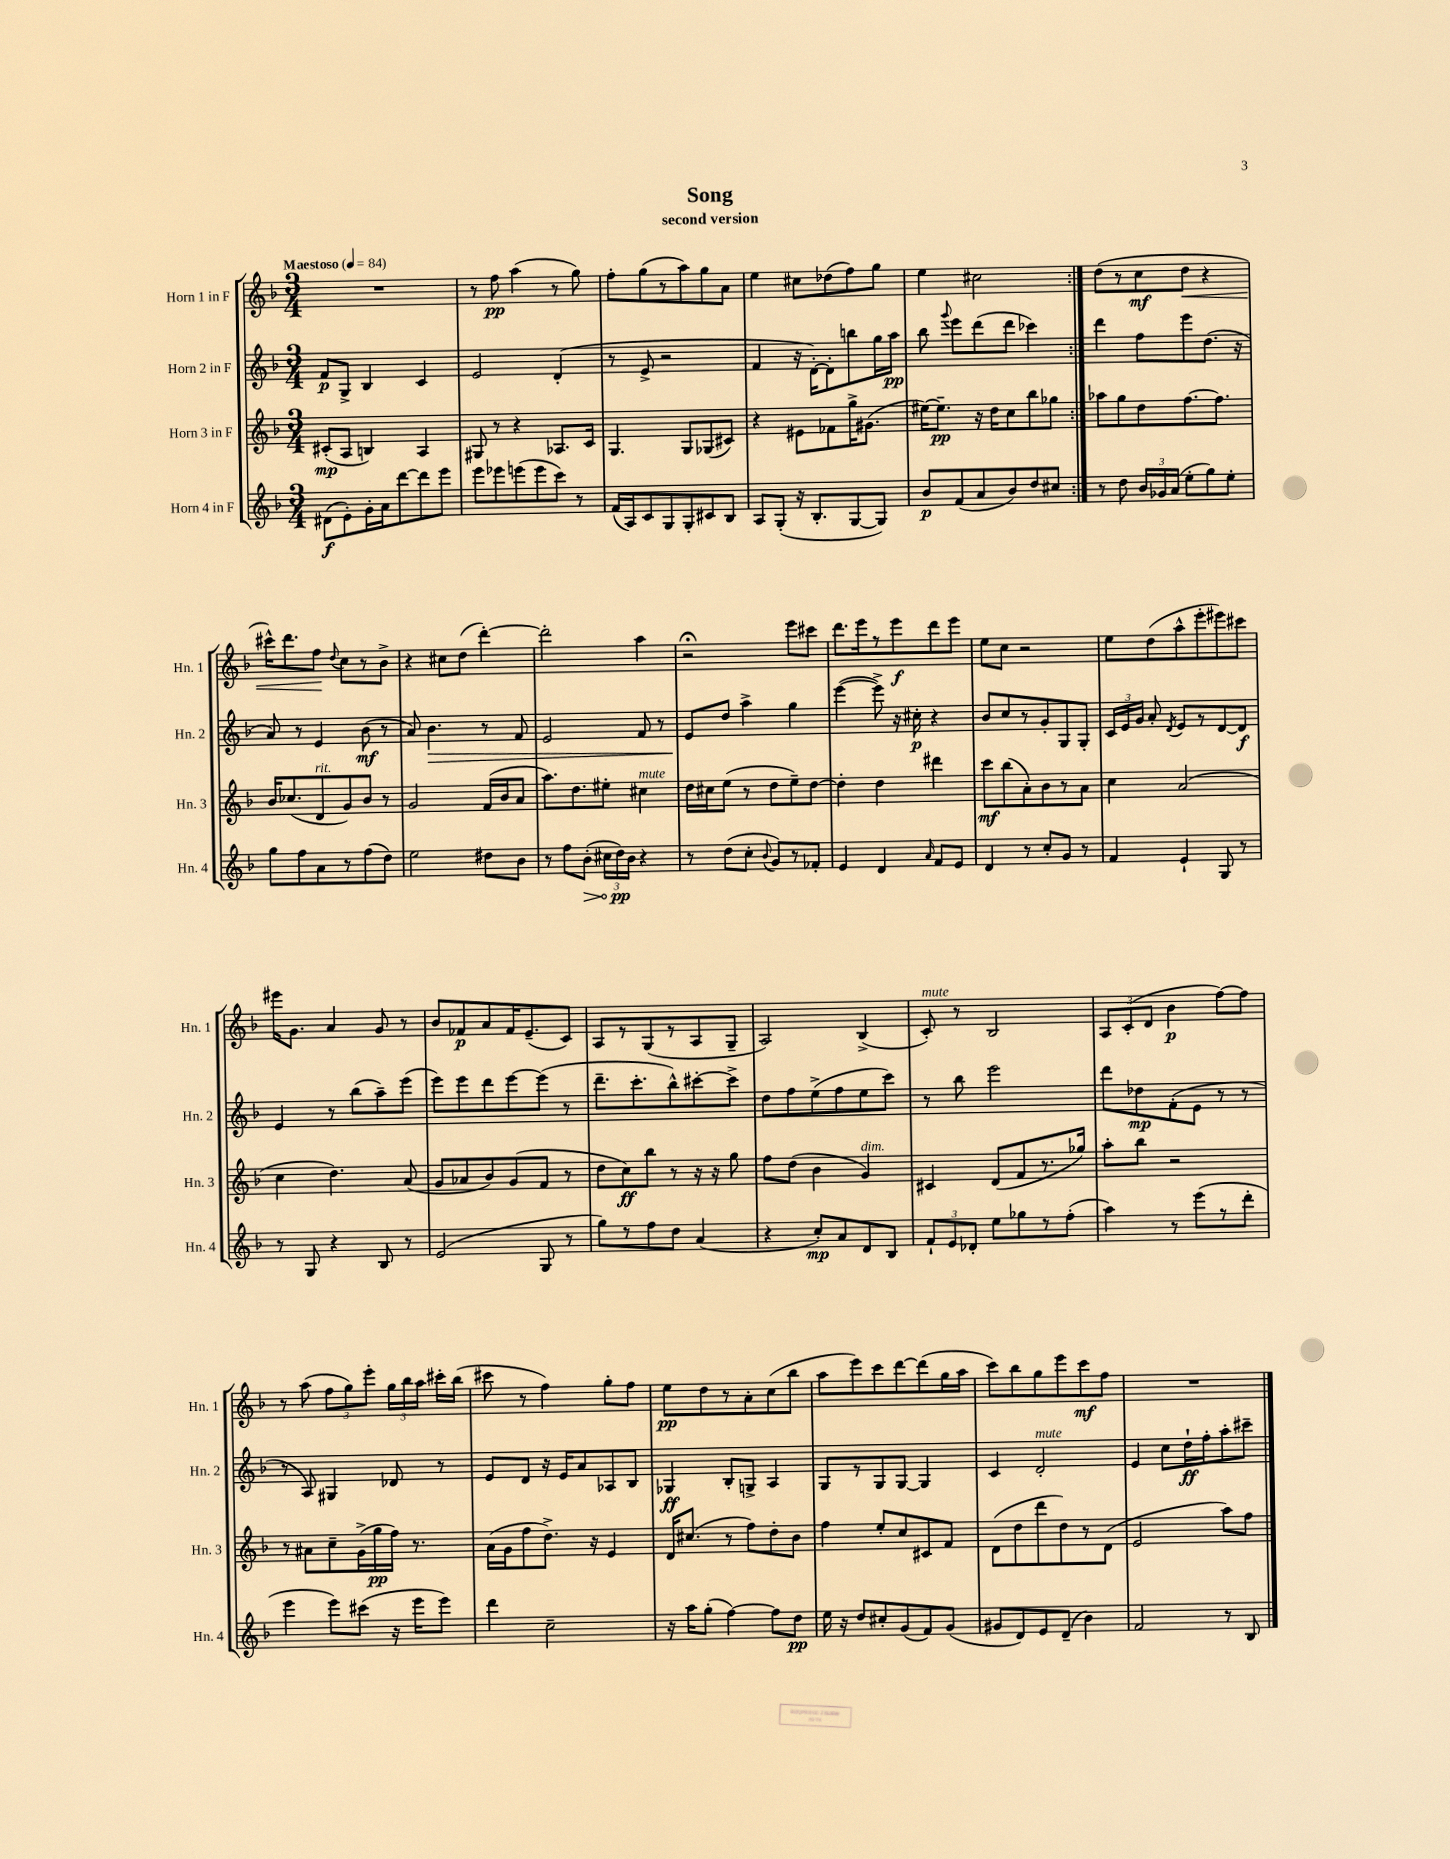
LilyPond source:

\header { title = "Song" subtitle = "second version" }
<<
\new StaffGroup <<
\new Staff = "s0" \with { instrumentName = "Horn 1 in F" shortInstrumentName = "Hn. 1" } {
    \clef treble \key f \major \numericTimeSignature \time 3/4 \tempo "Maestoso" 4 = 84
    \autoBeamOff \repeat volta 2 { R2. |
    r8 f''8\pp a''4( r8 g''8) |
    f''8[-. g''8( r8 a''8) g''8 a'8] |
    e''4 cis''8[ des''8( f''8) g''8] |
    e''4 cis''2 | }
    d''8[( r8 c''8\mf d''8]\< r4 |
    cis'''16[-^) d'''8. f''8]\! \appoggiatura { d''8 } c''8[ r8 bes'8]-> |
    r4 cis''8[ d''8]( d'''4~-.) |
    d'''2-. a''4 |
    r2\fermata e'''8[ cis'''8] |
    d'''8.[ e'''16 r8 e'''8\f d'''8 e'''8] |
    e''8[ c''8] r2 |
    e''8[ d''8( a''8-^ e'''8-. eis'''8) cis'''8] |
    eis'''16[ g'8.] a'4 g'8 r8 |
    bes'8[ fes'8\p a'8 fes'16 e'8.--( c'8]) |
    a8[ r8 g8( r8 a8 g8]-- |
    a2) bes4->( |
    c'8-.^\markup { \italic "mute" }) r8 bes2 |
    \tuplet 3/2 { a8[ c'8-.( d'8] } bes'4\p f''8[~) f''8] |
    r8 a''8( \tuplet 3/2 { f''8[ g''8) e'''8]-. } \tuplet 3/2 { g''16[ bes''16 a''16] } cis'''16[-. bes''16]( |
    cis'''8 r8 f''4) g''8[-. f''8] |
    e''8[\pp d''8 r8 a'8-. c''8( bes''8] |
    a''8[ e'''8) c'''8 d'''8~ d'''8( g''16 a''16] |
    c'''8[) bes''8 g''8 e'''8 c'''8\mf f''8] |
    R2. \bar "|." |
}
\new Staff = "s1" \with { instrumentName = "Horn 2 in F" shortInstrumentName = "Hn. 2" } {
    \clef treble \key f \major \numericTimeSignature \time 3/4
    \autoBeamOff \repeat volta 2 { f'8[\p g8]-> bes4 c'4 |
    e'2 d'4-.( |
    r8 e'8-> r2 |
    f'4 r16 d'16[~-.) d'8-. b''8 g''16 a''16]\pp |
    bes''8 \appoggiatura { g'''8 } e'''8[ d'''8( d'''8] ces'''4) | }
    d'''4 f''8[ e'''8 d''8.]( r16 |
    a'8) r8 e'4 bes'8\mf( r8 |
    a'8) bes'4.\> r8 f'8 |
    e'2 f'8 r8 |
    e'8[\! d''8] a''4-> g''4 |
    e'''4~( e'''8->) r16 cis''16-.\p r4 |
    bes'8[ c''8 r8 g'8-. g8 g8]-. |
    \tuplet 3/2 { c'16[ e'16 g'16] } a'8-. \acciaccatura { d'8 } e'8[ r8 d'8~ d'8]\f |
    e'4 r8 bes''8[( a''8--) e'''8]( |
    e'''8[) e'''8 d'''8 e'''8~ e'''8]( r8 |
    d'''8.[-- c'''8.-. bes''8-^) cis'''8~-. cis'''8]-> |
    d''8[ f''8 e''8->( f''8 e''8 c'''8]) |
    r8 bes''8 e'''2 |
    d'''8[ des''8\mp f'8-.( e'8] r8 r8 |
    r8 a8) gis4 des'8 r8 |
    e'8[ d'8] r16 e'16[ a'8 aes8 bes8] |
    ges4\ff bes8[-. g8]-> a4 |
    g8[ r8 g8 g8]~ g4 |
    c'4 d'2-.^\markup { \italic "mute" } |
    e'4 c''8[ d''16-!\ff f''16-. a''8-. cis'''8]-- \bar "|." |
}
\new Staff = "s2" \with { instrumentName = "Horn 3 in F" shortInstrumentName = "Hn. 3" } {
    \clef treble \key f \major \numericTimeSignature \time 3/4
    \autoBeamOff \repeat volta 2 { cis'8[-.\mp( a8] b4) a4 |
    gis8 r8 r4 aes8.[ c'16] |
    g4. g8[ ges8( cis'8]) |
    r4 eis'8[ fes'8 g''16-> gis'8.]( |
    eis''16[~) eis''8.]--\pp r16 d''16[ c''8 bes''8 ges''8] | }
    aes''8[ g''8 d''8 f''8.~ f''8.] |
    bes'16[ ces''8.( d'8^\markup { \italic "rit." } g'8) bes'8] r8 |
    g'2 f'16[( bes'16 a'8] |
    a''8.[) d''8. eis''8]-. cis''4^\markup { \italic "mute" } |
    d''16[ cis''16 e''8]( r8 d''8[ e''8--) d''8]~ |
    d''4-. d''4 dis'''4 |
    c'''8[\mf bes''8( a'8-.) bes'8 r8 a'8] |
    c''4 a'2( |
    c''4 d''4.) a'8( |
    g'8[ aes'8 bes'8) g'8( f'8] r8 |
    d''8[ c''8\ff) bes''8] r8 r16 r16 g''8 |
    f''8[ d''8]( bes'4 g'4^\markup { \italic "dim." }) |
    cis'4 d'8[( f'8 r8. ges''16]) |
    a''8[-. bes''8] r2 |
    r8 ais'8[ c''8-- g'16->( g''16\pp f''16]) r8. |
    a'16[( g'16 f''8 d''8.]->) r16 e'4 |
    d'16[ cis''8.]( r8 f''8[) d''8-. bes'8] |
    f''4 e''8[-. c''8 cis'8 f'8] |
    d'8[( d''8 d'''8 d''8) r8 d'8]( |
    e'2 a''8[) f''8] \bar "|." |
}
\new Staff = "s3" \with { instrumentName = "Horn 4 in F" shortInstrumentName = "Hn. 4" } {
    \clef treble \key f \major \numericTimeSignature \time 3/4
    \autoBeamOff \repeat volta 2 { dis'8[\f( e'8-.) g'16-. a'16 d'''8~ d'''8 e'''8] |
    e'''8[ ees'''8 e'''8( e'''8 c'''8]) r8 |
    f'16[( a16) c'8 g8 g8-. cis'8 bes8] |
    a8[ g8]-.( r16 bes8.[-. g8~ g8]) |
    bes'8[\p f'8( a'8 bes'8) d''8 cis''8] | }
    r8 d''8 \tuplet 3/2 { bes'16[ ges'16 a'16]( } e''8[-. g''8) e''8]-. |
    g''8[ f''8 a'8 r8 f''8( d''8]) |
    e''2 dis''8[ bes'8] |
    r8 f''8[ \once \override Hairpin.circled-tip = ##t bes'8]-.\>( \tuplet 3/2 { cis''16[ d''16\pp\!) bes'16] } r4 |
    r8 d''8[( c''8]-. \appoggiatura { bes'8 } g'8[) r8 fes'8]-. |
    e'4 d'4 \grace { a'16 } f'8[ e'8] |
    d'4 r8 c''8[-. g'8] r8 |
    f'4 e'4-! g8 r8 |
    r8 g8 r4 bes8 r8 |
    e'2( g8 r8 |
    g''8[) r8 f''8 d''8] a'4( |
    r4 c''8[-.\mp) a'8 d'8 bes8] |
    \tuplet 3/2 { f'8[-! e'8 des'8]-. } e''8[ ges''8 r8 f''8]-.( |
    a''4) r8 e'''8[( r8 d'''8]-. |
    e'''4 e'''8[) cis'''8]( r16 e'''16[ e'''8]) |
    d'''4 c''2-- |
    r16 a''16[ g''8]-.( f''4~) f''8[ d''8]\pp |
    e''16 r16 d''8[ cis''8-. g'8( f'8) g'8]( |
    gis'8[ d'8) e'8 d'8]--( bes'4) |
    f'2 r8 bes8 \bar "|." |
}
>>
>>
\layout { \context { \Score \remove "Bar_number_engraver" } }
